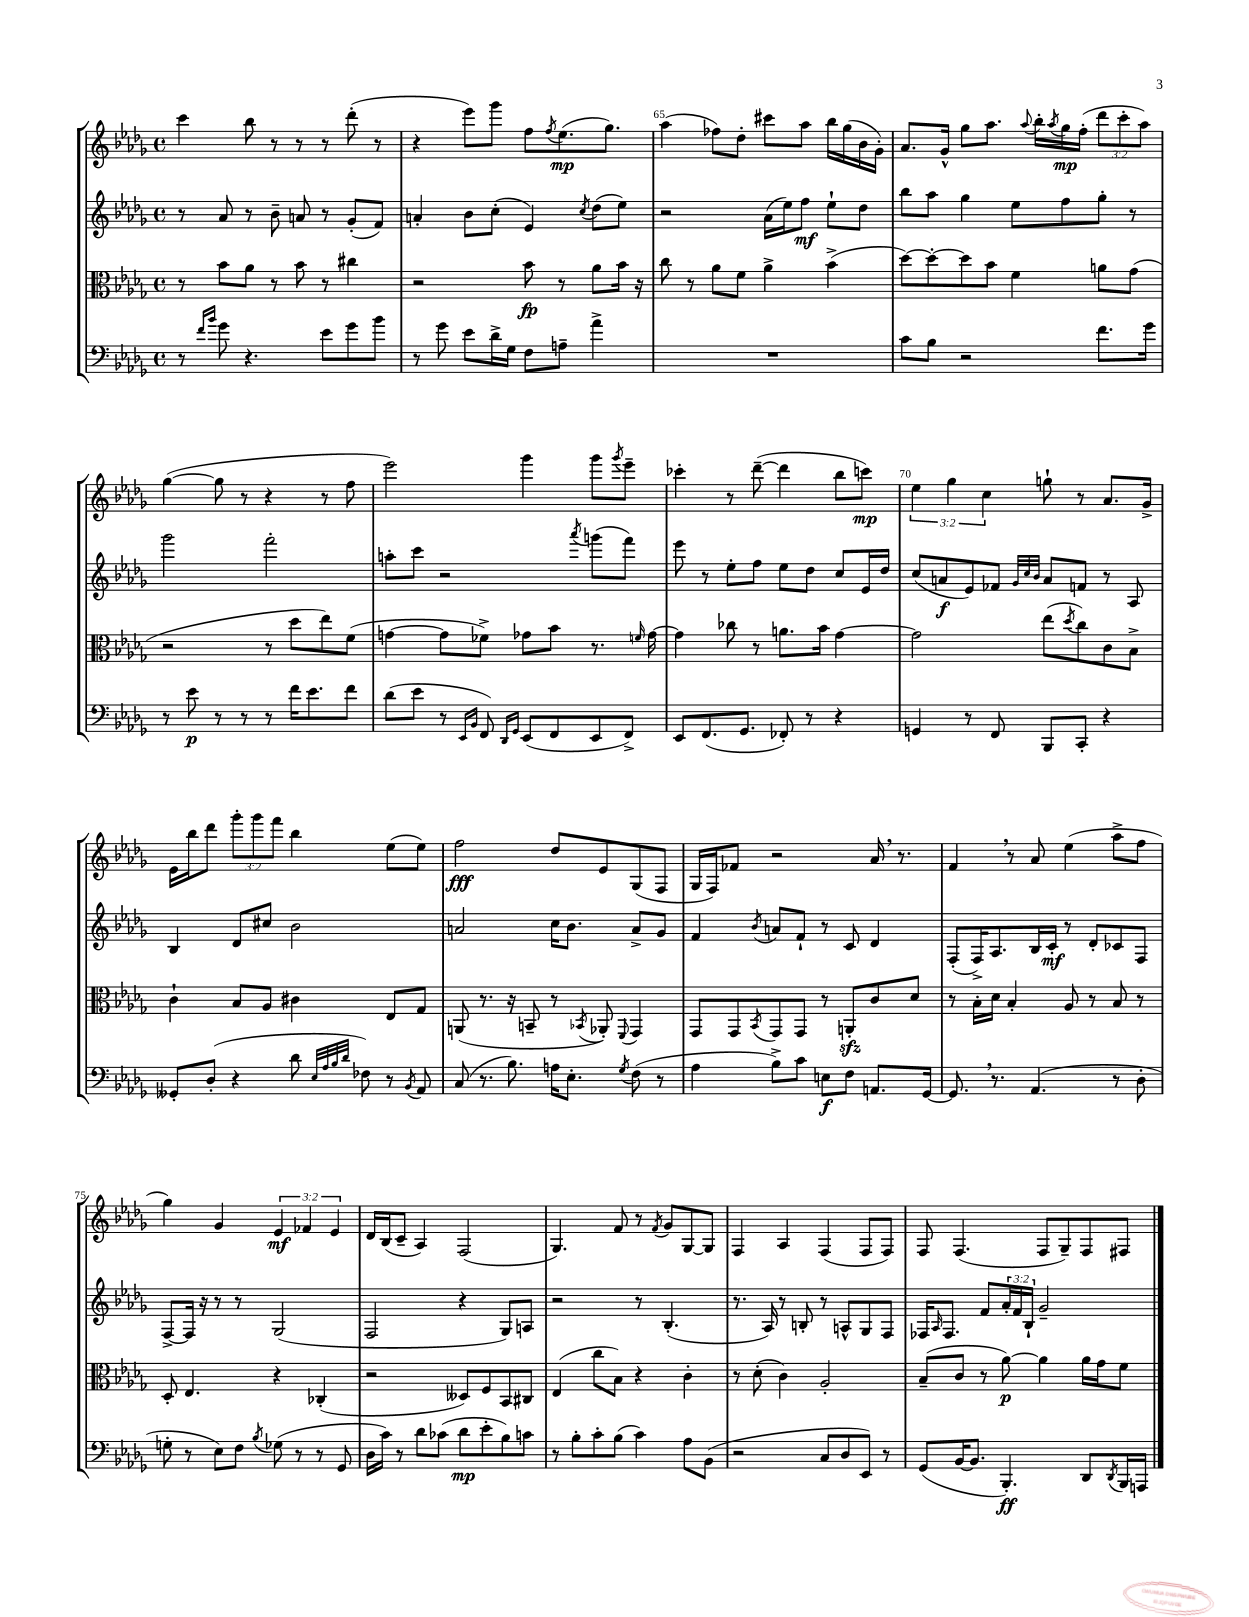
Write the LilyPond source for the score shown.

<<
\new StaffGroup <<
\new Staff = "s0" {
    \clef treble \key des \major \defaultTimeSignature \time 4/4 \override Staff.TupletNumber.text = #tuplet-number::calc-fraction-text
    c'''4 bes''8 r8 r8 r8 des'''8-.( r8 |
    r4 ees'''8) ges'''8 f''8 \acciaccatura { f''8 } ees''8.\mp( ges''8.) |
    aes''4( fes''8) des''8-. cis'''8 aes''8 bes''16 ges''16( bes'16 ges'16-.) |
    aes'8. ges'16-^ ges''8 aes''8. \appoggiatura { aes''8 } bes''16-. \acciaccatura { aes''8 } ges''16\mp f''16-.( \tuplet 3/2 { des'''8 c'''8-. aes''8) } |
    ges''4~( ges''8 r8 r4 r8 f''8 |
    ees'''2) ges'''4 ges'''8 \acciaccatura { ges'''8 } ees'''8-- |
    ces'''4-. r8 des'''8~--( des'''4 bes''8 c'''8\mp) |
    \tuplet 3/2 { ees''4 ges''4 c''4 } g''8-! r8 aes'8. ges'16-> |
    ees'16 bes''16 des'''8 \tuplet 3/2 { ges'''8-. ges'''8 f'''8 } bes''4 ees''8( ees''8) |
    f''2\fff des''8 ees'8 ges8( f8 |
    ges16 f16) fes'8 r2 aes'16 \breathe r8. |
    f'4 \breathe r8 aes'8 ees''4( aes''8-> f''8 |
    ges''4) ges'4 \tuplet 3/2 { ees'4\mf fes'4 ees'4 } |
    des'16 bes16( c'8-- aes4) f2( |
    ges4.) f'8 r8 \acciaccatura { f'8 } ges'8 ges8~ ges8 |
    f4 aes4 f4( f8 f8) |
    f8 f4.( f8 ges8--) f8 fis8 \bar "|." |
}
\new Staff = "s1" {
    \clef treble \key des \major \defaultTimeSignature \time 4/4 \override Staff.TupletNumber.text = #tuplet-number::calc-fraction-text
    r8 aes'8 r8 bes'8-- a'8 r8 ges'8-.( f'8) |
    a'4-. bes'8 c''8-.( ees'4) \acciaccatura { c''8 } des''8( ees''8) |
    r2 aes'16( ees''16) f''8\mf ees''8-! des''8 |
    bes''8 aes''8 ges''4 ees''8 f''8 ges''8-. r8 |
    ges'''2 f'''2-. |
    a''8-. c'''8 r2 \acciaccatura { aes'''8 } g'''8( f'''8) |
    ees'''8 r8 ees''8-. f''8 ees''8 des''8 c''8 ees'16 des''16 |
    c''8( a'8\f ees'8) fes'8 \grace { ges'32 c''32 bes'32 } a'8 f'8 r8 aes8 |
    bes4 des'8 cis''8 bes'2 |
    a'2 c''16 bes'8. a'8-> ges'8 |
    f'4 \acciaccatura { bes'8 } a'8 f'8-! r8 c'8 des'4 |
    f8-.( f16->) aes8. bes16 c'16-.\mf r8 des'8-. ces'8 f8 |
    f8~-> f16 r16 r8 r8 ges2( |
    f2 r4 ges8) a8 |
    r2 r8 bes4.-.( |
    r8. aes16) r8 b8-. r8 a8-^ ges8 f8 |
    fes16 \grace { aes16 } fes8. f'8 \tuplet 3/2 { aes'16-. f'16 bes16-! } ges'2-- \bar "|." |
}
\new Staff = "s2" {
    \clef alto \key des \major \defaultTimeSignature \time 4/4
    r8 bes'8 aes'8 r8 bes'8 r8 cis''4 |
    r2 bes'8\fp r8 aes'8 bes'16 r16 |
    c''8 r8 aes'8 f'8 aes'4-> bes'4->( |
    des''8~) des''8~-. des''8 bes'8 f'4 a'8 ges'8( |
    r2 r8 des''8 ees''8) f'8( |
    g'4~ g'8 fes'8->) ges'8 bes'8 r8. \grace { f'16 } ges'16~ |
    ges'4 ces''8 r8 a'8. bes'16 ges'4~ |
    ges'2 ees''8( \acciaccatura { des''8 } c''8) c'8 bes8-> |
    c'4-! bes8 aes8 cis'4 ees8 ges8 |
    a,8( r8. r16 b,8-- r8 \acciaccatura { bes,8 } aes,8-.) \appoggiatura { f,8 } ges,4 |
    ges,8 ges,8 \acciaccatura { bes,8 } ges,8 ges,8 r8 a,8-.\sfz c'8 des'8 |
    r8 bes16-. des'16 bes4-. aes8 r8 bes8 r8 |
    des8-. ees4. r4 ces4-.( |
    r2 deses8) f8 bes,8 cis8 |
    ees4( c''8 bes8) r4 c'4-. |
    r8 des'8-.( c'4) aes2-. |
    bes8--( c'8 r8 aes'8~\p) aes'4 aes'16 ges'16 f'8 \bar "|." |
}
\new Staff = "s3" {
    \clef bass \key des \major \defaultTimeSignature \time 4/4
    r8 \grace { f'16 bes'16 } ges'8 r4. ees'8 ges'8 bes'8 |
    r8 ges'8 ees'8 des'16-> ges16 f8 a8-- aes'4-> |
    R1 |
    c'8 bes8 r2 f'8. ges'16 |
    r8 ees'8\p r8 r8 r8 f'16 ees'8. f'8 |
    des'8( ees'8 r8 \grace { ees,16 bes,16 } f,8) \grace { des,16 ges,16 } ees,8( f,8 ees,8 f,8->) |
    ees,8 f,8.( ges,8. fes,8-.) r8 r4 |
    g,4 r8 f,8 bes,,8 c,8-. r4 |
    geses,8-. des8-.( r4 des'8 \grace { ees32 aes32 bes32 des'32 } fes8) r8 \acciaccatura { bes,8 } aes,8 |
    c8( r8. bes8.) a16 ees8.-. \acciaccatura { ges8 } f8( r8 |
    aes4 bes8->) c'8 e8\f f8 a,8. ges,16~ |
    ges,8. \breathe r8. aes,4.( r8 des8-. |
    g8-. r8 ees8) f8 \acciaccatura { bes8 } ges8( r8 r8 ges,8 |
    des16 c'16) r8 des'8 ces'8( des'8\mp ees'8-. bes8) c'8 |
    r8 bes8-. c'8-. bes8( c'4) aes8 bes,8( |
    r2 c8 des8 ees,8) r8 |
    ges,8( bes,16~ bes,8. bes,,4.-.\ff) des,8 \acciaccatura { des,8 } bes,,16 a,,16 \bar "|." |
}
>>
>>
\layout { \context { \Score currentBarNumber = #63 \override BarNumber.break-visibility = ##(#f #t #t) barNumberVisibility = #(every-nth-bar-number-visible 5) } }
